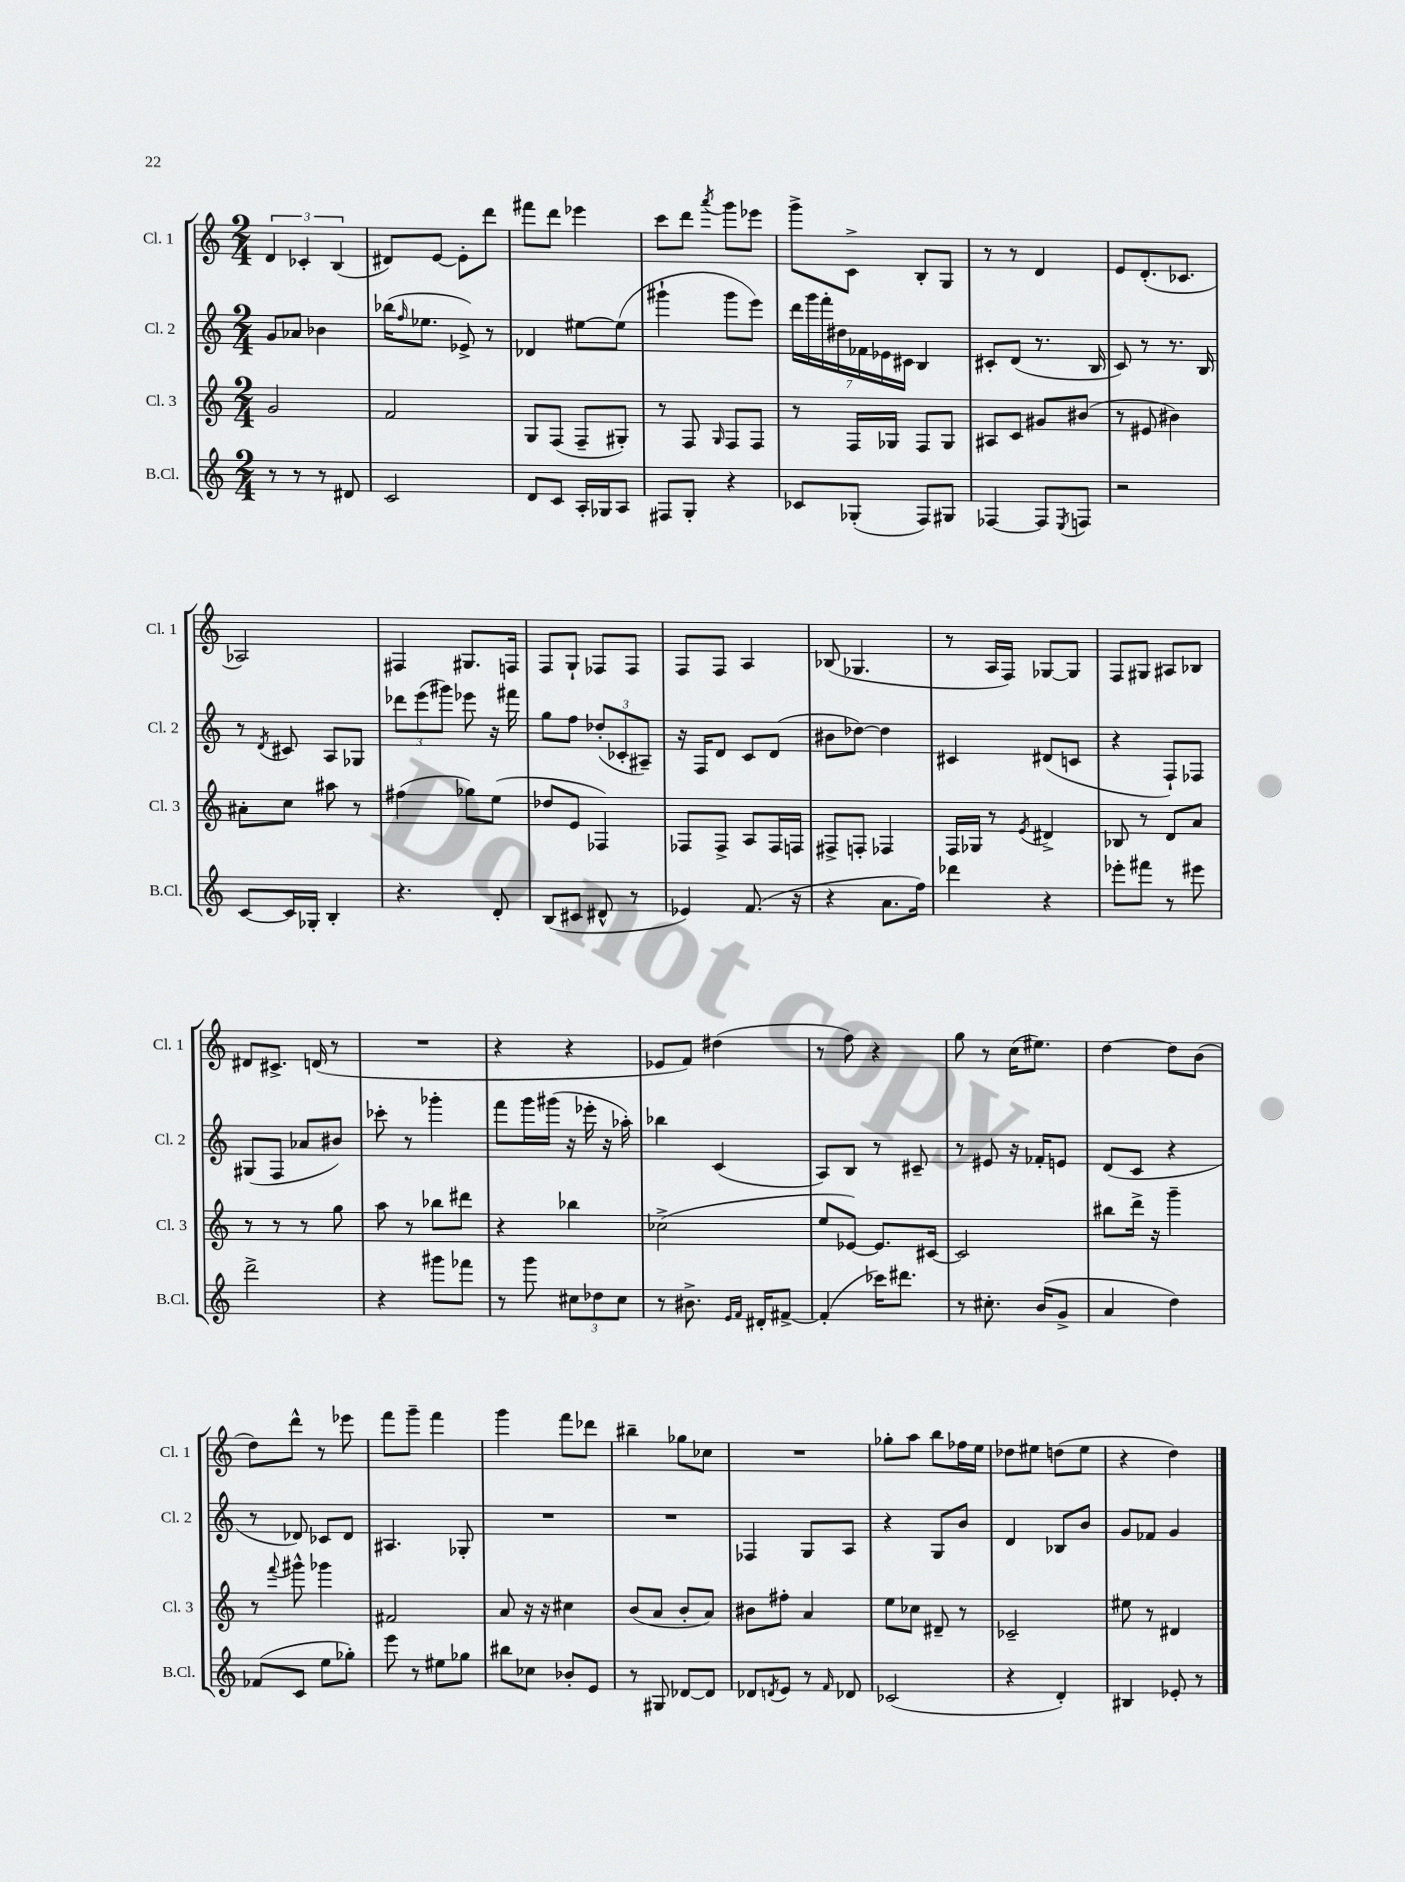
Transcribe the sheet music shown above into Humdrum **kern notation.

**kern	**kern	**kern	**kern
*staff4	*staff3	*staff2	*staff1
*clefG2	*clefG2	*clefG2	*clefG2
*k[]	*k[]	*k[]	*k[]
*M2/4	*M2/4	*M2/4	*M2/4
8r	2g/	8g/L	6d/
8r	.	8a-/J	.
.	.	.	6c-'/
8r	.	4b-\	.
.	.	.	(6B/
8d#/	.	.	.
=	=	=	=
2c/	2f/	(16bb-\LK	8d#/L)
.	.	16qqff/	.
.	.	8.ee-\J	.
.	.	.	[8e/J
.	.	8e-^/)	8e'\]L
.	.	8r	8ddd\J
=	=	=	=
8d/L	8G/L	4d-/	8fff#\L
8c/J	(8F/J	.	8ddd\J
16A'/LL	8F~/L	[8ee#\L	4eee-\
16G-/J	.	.	.
8A/J	8G#'/J)	(8ee#\]J	.
=	=	=	=
8F#/L	8r	4ggg#`\	8ccc\L
8G'/J	8F/	.	8ddd\J
.	16qqG/	.	8qaaa/
4r	8F/L	8ggg#\L	8ggg\L
.	8F/J	8eee\J)	8eee-\J
=	=	=	=
8c-/L	8r	28ddd\LL	8ggg^\L
.	.	28ggg\	.
.	.	28fff'\	.
.	.	28dd#\	.
(8G-'/J	16F/LL	.	8c^\J
.	.	28f-\	.
.	.	28e-\	.
.	16G-/JJ	.	.
.	.	28c#\JJ	.
8F/L)	8F/L	4B/	8B'/L
8G#/J	8G-/J	.	8G/J
=	=	=	=
[4F-/	8A#/L	8c#'/L	8r
.	8c/J	(8d/J	8r
8F-/]L	8g#/L	8.r	4d/
8qE/	.	.	.
8F/J	(8b#/J	.	.
.	.	16B/	.
=	=	=	=
2r	8r	8c/)	8e/L
.	8e#/	8r	(8.d'/
.	4b#\)	8.r	.
.	.	.	8.c-/J
.	.	16B/	.
=	=	=	=
[8c/L	8a#'\L	8r	2A-/)
.	.	8qd/	.
16c/]L	8cc\J	8c#/	.
16G-'/JJ	.	.	.
4B'/	8aa#\	8A/L	.
.	8r	8G-/J	.
=	=	=	=
4.r	(4ff#\	12ddd-\L	4F#/
.	.	(12eee\	.
.	.	12ggg#\J)	.
.	8gg-\L)	8eee-\	8.G#/L
8d'/	(8ee\J	16r	.
.	.	16fff#\	16F/Jk
=	=	=	=
(8B/L	8dd-/L	8gg\L	8F/L
8c#/J	8e/J	8ff\J	8G`/J
8d#^^/	4F-/)	(12dd-'/L	8F-/L
.	.	12c-'/	.
8r	.	.	8F-/J
.	.	12A#~/J)	.
=	=	=	=
4e-/)	8F-/L	16r	8F/L
.	.	16F/LK	.
.	8F-^/J	8d/J	8F/J
(8.f/	8A/L	8c/L	4A/
.	16F-/L	(8d/J	.
16r	16F/JJ	.	.
=	=	=	=
4r	8F#^/L	8b#\L	(8B-/
.	8F'/J	[8dd-\J)	4.G-/
8.a\L	4F-/	4dd-\]	.
16ff\Jk)	.	.	.
=	=	=	=
4ddd-\	16F/LL	4c#/	8r
.	16G-/JJ	.	.
.	8r	.	16A/LL
.	.	.	16F/JJ)
.	8qe/	.	.
4r	4d#^/	(8d#/L	[8G-/L
.	.	8c/J	8G-/]J
=	=	=	=
8eee-'\L	8B-/	4r	8F/L
8fff#\J	8r	.	8G#/J
8r	8d/L	8F`/L)	8A#/L
8eee#\	8a/J	8F-/J	8B-/J
=	=	=	=
2ddd^\	8r	(8G#/L	8d#/L
.	8r	8F/J	8.c#^/J
.	8r	8a-/L	.
.	.	.	(16d/
.	8gg\	8b#/J)	8r
=	=	=	=
4r	8aa\	8ccc-'\	2r
.	8r	8r	.
8ggg#\L	8bb-\L	4ggg-'\	.
8fff-\J	8ddd#\J	.	.
=	=	=	=
8r	4r	8fff\L	4r
8ggg\	.	16ggg\L	.
.	.	(16ggg#\JJ	.
12cc#\L	4bb-\	16r	4r
.	.	16eee-'\	.
12dd-\	.	.	.
.	.	16r	.
12cc#\J	.	.	.
.	.	16aa-'\)	.
=	=	=	=
8r	(2cc-^\	4bb-\	8e-/L
8.b#^\	.	.	8f/J)
.	.	(4c/	(4dd#\
16qqe/LL	.	.	.
16qqf/JJ	.	.	.
16d#'/LK	.	.	.
[8f#^/J	.	.	.
=	=	=	=
(4f#'/]	8ee/L	8A/L)	8r
.	[8e-/J)	8B/J	8ff\)
16ccc-\LK)	8.e-/]L	8r	4r
8.ddd#\J	.	.	.
.	.	8c#~/	.
.	[16c#/Jk	.	.
=	=	=	=
8r	2c#/]	8r	8gg\
8.cc#'\	.	8e#/	8r
.	.	16r	(16cc\LK
(16b/LK	.	16f-'/LK	8.ee#\J)
8g^/J	.	8e/J	.
=	=	=	=
4a/	8bb#\L	(8d/L	[4dd\
.	16ddd^\Jk	8c/J	.
.	16r	.	.
4dd\)	4ggg~\	4r	8dd\]L
.	.	.	(8b\J
=	=	=	=
(8f-/L	8r	8r	8dd\L)
.	8qqfff/	.	.
8c/J	8ggg#^^\	8d-/)	8ddd^^\J
8ee\L	4ggg-\	8c-/L	8r
8gg-'\J)	.	8d-/J	8eee-\
=	=	=	=
8eee\	2f#/	4.A#/	8fff\L
8r	.	.	8ggg~\J
8ee#\L	.	.	4fff\
8gg-\J	.	8G-'/	.
=	=	=	=
8bb#\L	8a/	2r	4ggg\
8cc-\J	16r	.	.
.	16r	.	.
8b-'/L	4cc#\	.	8fff\L
8e/J	.	.	8ddd-\J
=	=	=	=
8r	(8b/L	2r	4bb#~\
8G#/	8a/J	.	.
[8d-/L	8b'/L	.	8gg-\L
8d-/]J	8a/J)	.	8cc-\J
=	=	=	=
8d-/L	8b#\L	4F-/	2r
8qd/	.	.	.
8e/J	8ff#'\J	.	.
8r	4a/	8G/L	.
16qqf/	.	.	.
8d-/	.	8A/J	.
=	=	=	=
(2c-/	8ee\L	4r	8gg-'\L
.	8cc-\J	.	8aa\J
.	8d#~/	8G/L	8bb\L
.	8r	8b/J	16ff-\L
.	.	.	16ee\JJ
=	=	=	=
4r	2c-~/	4d/	8dd-\L
.	.	.	8ee#\J
4d'/)	.	8B-/L	(8dd\L
.	.	8b/J	8ee#\J
=	=	=	=
4B#/	8ee#\	8g/L	4r
.	8r	8f-/J	.
8e-'/	4d#/	4g/	4dd\)
8r	.	.	.
==	==	==	==
*-	*-	*-	*-
